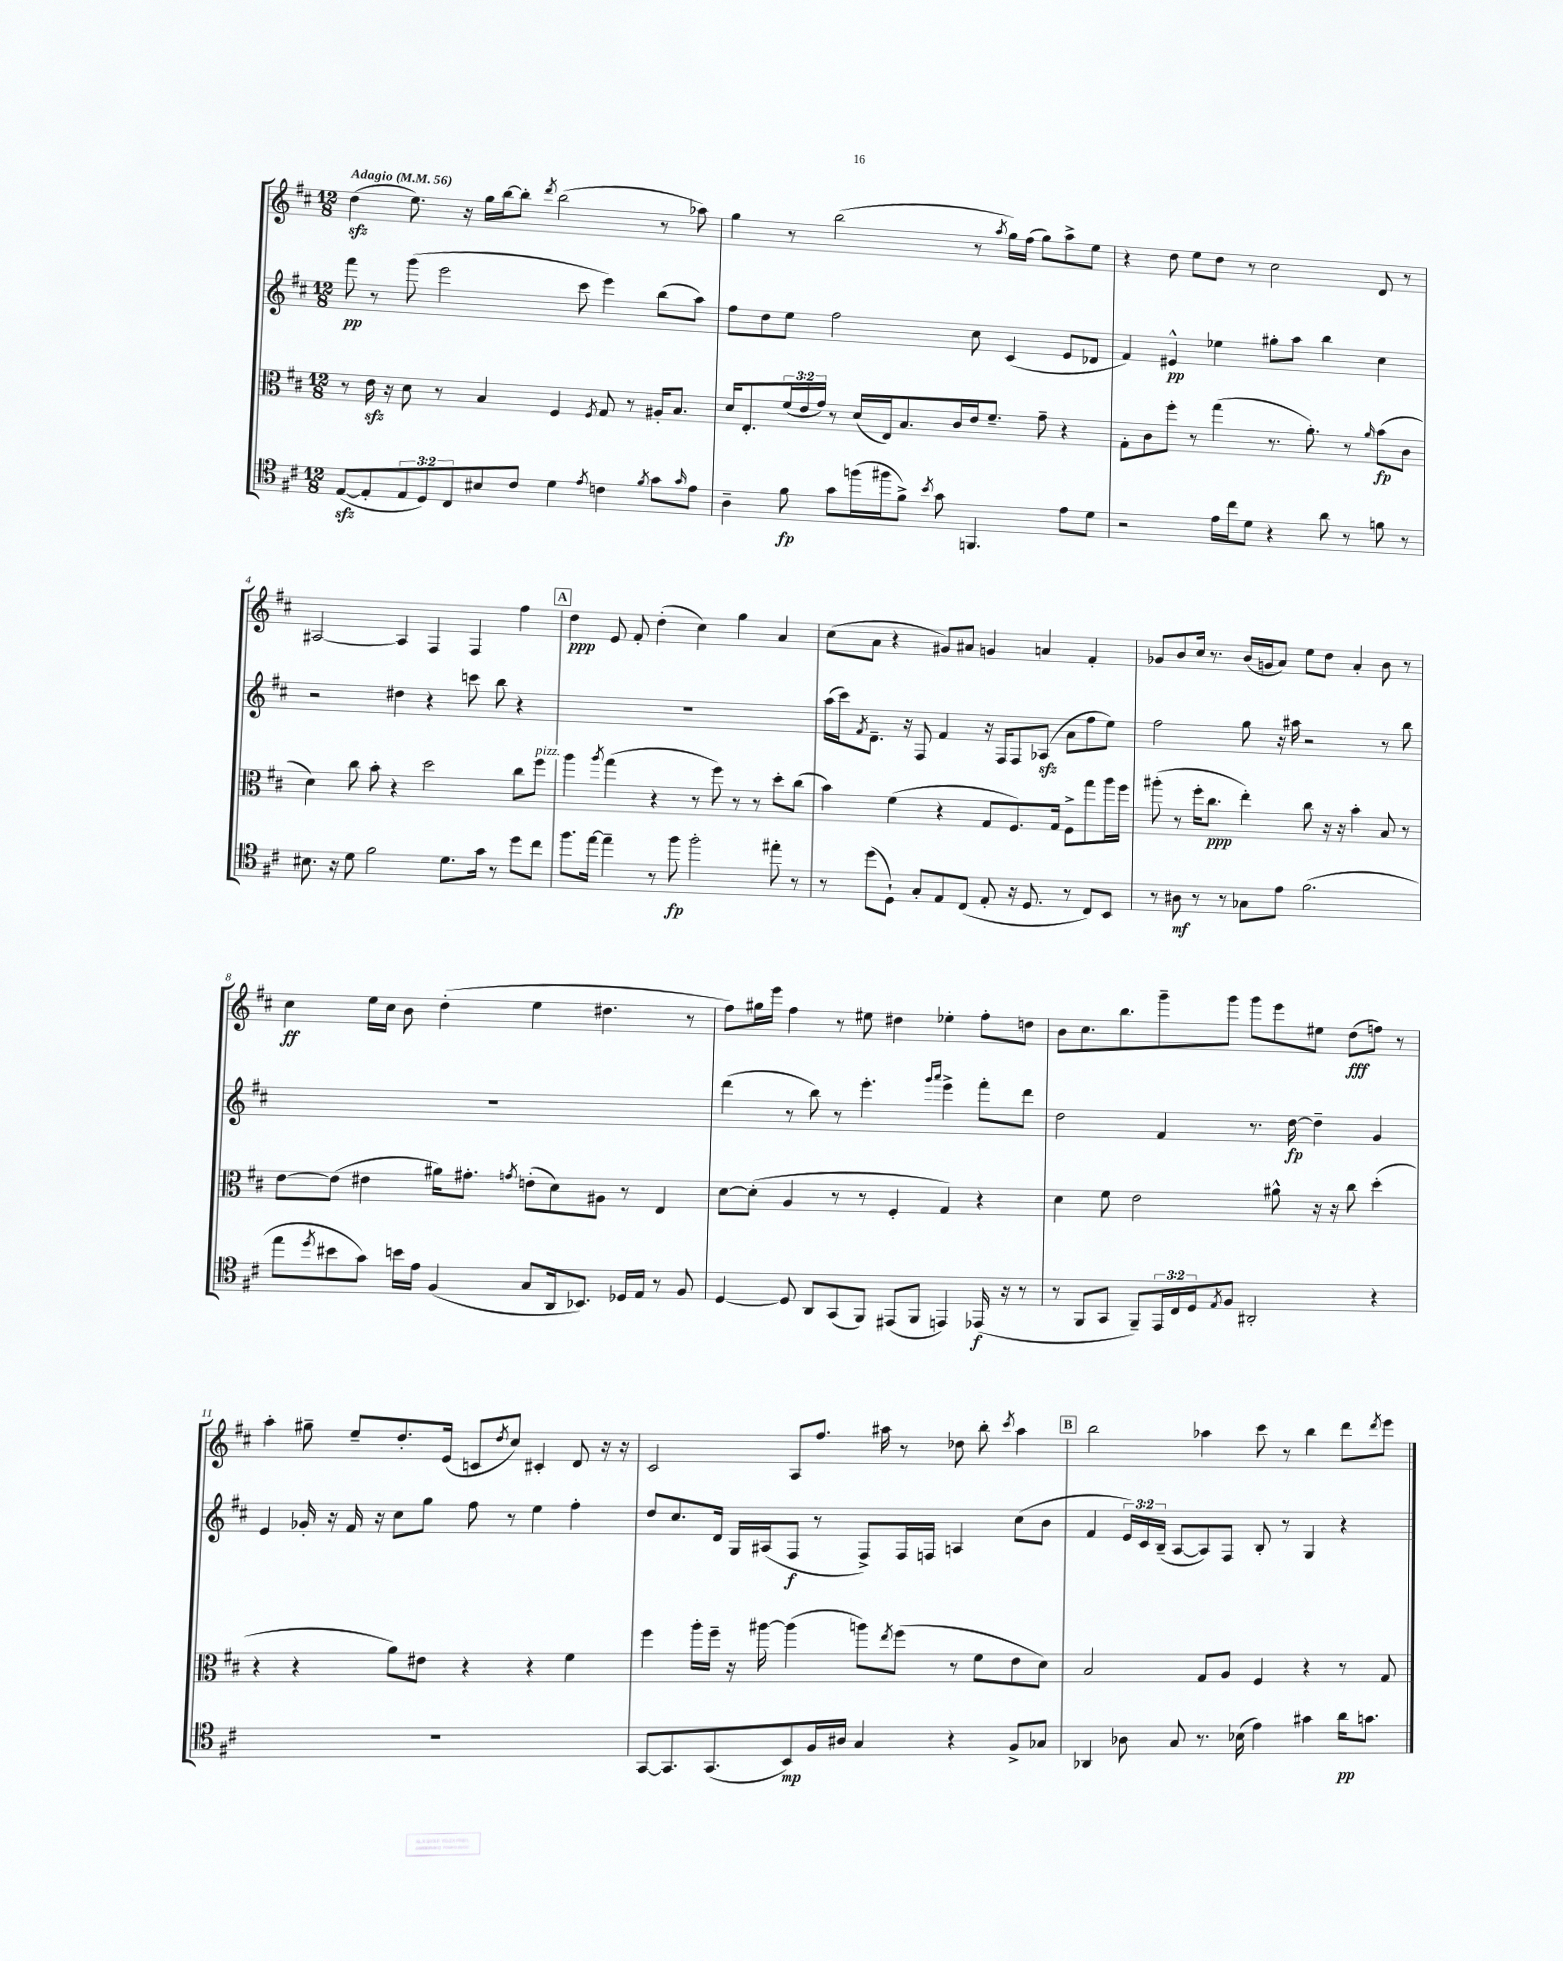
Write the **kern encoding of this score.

**kern	**dynam	**kern	**dynam	**kern	**dynam	**kern	**dynam
*part4	*part4	*part3	*part3	*part2	*part2	*part1	*part1
*staff4	*staff4	*staff3	*staff3	*staff2	*staff2	*staff1	*staff1
*clefC4	*	*clefC3	*	*clefG2	*	*clefG2	*
*k[f#c#]	*	*k[f#c#]	*	*k[f#c#]	*	*k[f#c#]	*
*M12/8	*	*M12/8	*	*M12/8	*	*M12/8	*
*MM56	*	*MM56	*	*MM56	*	*MM56	*
=1	=1	=1	=1	=1	=1	=1	=1
!	!	!	!	!	!	!LO:TX:a:B:t=Adagio	!
([8Ezz/L	.	8r	.	8fff#\	pp	(4ddzz\	.
8E'/]	.	16ezz\	.	8r	.	.	.
.	.	16r	.	.	.	.	.
12E/	.	8d\	.	(8ggg\	.	8.ee\)	.
12D/)	.	.	.	.	.	.	.
.	.	8r	.	2eee\	.	.	.
12C#/	.	.	.	.	.	.	.
.	.	.	.	.	.	16r	.
8B#X/	.	4B/	.	.	.	16gg\LL	.
.	.	.	.	.	.	[16bb\J	.
8c#/J	.	.	.	.	.	8bb'\J]	.
.	.	.	.	.	.	8qddd/	.
4d\	.	4F#/	.	.	.	(2bb\	.
.	.	.	.	8ccc#\	.	.	.
8qe/	.	8qF#/	.	.	.	.	.
4cn\	.	8G/	.	4eee\)	.	.	.
.	.	8r	.	.	.	.	.
8qf#/	.	.	.	.	.	.	.
8g\L	.	16A#X'/KL	.	(8bb\L	.	8r	.
.	.	8.B/J	.	.	.	.	.
16qqg/	.	.	.	.	.	.	.
8e\J	.	.	.	8aa\J)	.	8aa-X\)	.
=2	=2	=2	=2	=2	=2	=2	=2
4A~\	.	16d/KL	.	8ff#\L	.	4gg\	.
.	.	8.E'/	.	.	.	.	.
.	.	.	.	8dd\	.	.	.
8f#\	fp	(24f#/L	.	8ee\J	.	8r	.
.	.	24e/	.	.	.	.	.
.	.	24g/JJ)	.	.	.	.	.
8g\L	.	8r	.	2ff#\	.	(2bb\	.
(16ffn\L	.	(16d/LL	.	.	.	.	.
16ff#X\J	.	16E/J)	.	.	.	.	.
8f#^\J)	.	8.B/	.	.	.	.	.
8qb/	.	.	.	.	.	.	.
8g\	.	.	.	.	.	.	.
.	.	16c#/L	.	.	.	.	.
4.FFn/	.	16e/J	.	8cc#\	.	8r	.
.	.	8.f#~/J	.	.	.	.	.
.	.	.	.	.	.	8qaa/	.
.	.	.	.	(4c#/	.	16gg\LL)	.
.	.	.	.	.	.	(16ff#\JJ	.
.	.	8g~\	.	.	.	8gg\L)	.
8e\L	.	4r	.	8e/L	.	8aa^\	.
8d\J	.	.	.	8d-X/J	.	8ee\J	.
=3	=3	=3	=3	=3	=3	=3	=3
2r	.	8G'\L	.	4f#/)	.	4r	.
.	.	8c#\	.	.	.	.	.
.	.	8ff#'\J	.	4e#X^^/	pp	8dd\	.
.	.	8r	.	.	.	8ee\L	.
16e\LL	.	(4gg\	.	4ee-X\	.	8dd\J	.
16cc#\J	.	.	.	.	.	.	.
8d\J	.	.	.	.	.	8r	.
4r	.	8.r	.	8gg#X'\L	.	2cc#\	.
.	.	.	.	8aa\J	.	.	.
.	.	8.a'\)	.	.	.	.	.
8a\	.	.	.	4bb\	.	.	.
8r	.	8r	.	.	.	.	.
.	.	16qqa/	.	.	.	.	.
8fn\	.	(8b\L	fp	4cc#\	.	8d/	.
8r	.	8c#\J	.	.	.	8r	.
!!LO:LB:g=z
=4	=4	=4	=4	=4	=4	=4	=4
8.B#X\	.	4d\)	.	2r	.	[2A#X/	.
16r	.	.	.	.	.	.	.
8d\	.	8cc#\	.	.	.	.	.
2f#\	.	8b'\	.	.	.	.	.
.	.	4r	.	4dd#X\	.	4A#/]	.
.	.	2dd\	.	4r	.	4F#/	.
8.d\L	.	.	.	.	.	.	.
.	.	.	.	8cccn\	.	4F#/	.
16g\Jk	.	.	.	.	.	.	.
8r	.	.	.	8bb\	.	.	.
8dd\L	.	8cc#\L	.	4r	.	4ff#\	.
!	!	!LO:TX:a:i:t=pizz.	!	!	!	!	!
8cc#\J	.	8ff#\J	.	.	.	.	.
!!LO:REH:place=s1:t=A
=5	=5	=5	=5	=5	=5	=5	=5
8.ff#\L	.	4aa\	.	1.r	.	4dd\	ppp
[16ee\Jk	.	.	.	.	.	.	.
.	.	8qaa/	.	.	.	.	.
4ee~\]	.	(4gg\	.	.	.	8e/	.
.	.	.	.	.	.	8f#'/	.
8r	.	4r	.	.	.	(4dd'\	.
8ff#\	fp	.	.	.	.	.	.
2ff#'\	.	8r	.	.	.	4cc#\)	.
.	.	8ff#\)	.	.	.	.	.
.	.	8r	.	.	.	4gg\	.
.	.	8r	.	.	.	.	.
8ee#X'\	.	8dd'\L	.	.	.	4a/	.
8r	.	(8cc#\J	.	.	.	.	.
=6	=6	=6	=6	=6	=6	=6	=6
8r	.	4b\)	.	(16aa\LL	.	(8cc#\L	.
.	.	.	.	16ccc#\J)	.	.	.
.	.	.	.	8qf#/	.	.	.
(8dd\L	.	.	.	8.d~\J	.	8a\J	.
8D`\J)	.	(4f#\	.	.	.	4r	.
.	.	.	.	16r	.	.	.
8G'/L	.	.	.	8F#/	.	.	.
8E/	.	4r	.	4f#/	.	8g#X/L)	.
(8C#/J	.	.	.	.	.	8a#X/J	.
8E'/	.	8G/L	.	16r	.	4gn/	.
.	.	.	.	16F#/KL	.	.	.
16r	.	8.F#/)	.	8F#/	.	.	.
8.D/	.	.	.	.	.	.	.
.	.	.	.	(8A-Xzz/J	.	4an/	.
.	.	16G/Jk	.	.	.	.	.
8r	.	8F#^\L	.	8a\L	.	.	.
8C#/L)	.	8gg\	.	8ff#\	.	4f#'/	.
8BB/J	.	16aa\L	.	8ee\J)	.	.	.
.	.	16ff#\JJ	.	.	.	.	.
=7	=7	=7	=7	=7	=7	=7	=7
8r	.	(8aa#X'\	.	2ff#\	.	8g-X/L	.
8A#X\	mf	8r	.	.	.	8b/	.
8r	.	16ff#'\KL	.	.	.	16cc#/Jk	.
.	.	8.cc#\J	ppp	.	.	8.r	.
8r	.	.	.	.	.	.	.
8G-X\L	.	4ee'\)	.	8gg\	.	(16b/LL	.
.	.	.	.	.	.	16gn/J	.
8e\J	.	.	.	16r	.	8a/J)	.
.	.	.	.	16aa#X\	.	.	.
(2.f#\	.	8cc#\	.	2r	.	8ee\L	.
.	.	16r	.	.	.	8dd\J	.
.	.	16r	.	.	.	.	.
.	.	4b'\	.	.	.	4a'/	.
.	.	8B/	.	8r	.	8b\	.
.	.	8r	.	8bb\	.	8r	.
!!LO:LB:g=z
=8	=8	=8	=8	=8	=8	=8	=8
8ee\L	.	[8e\L	.	1.r	.	4cc#\	ff
8qdd/	.	.	.	.	.	.	.
8b#X\	.	(8e\J]	.	.	.	.	.
8g\J)	.	4e#X\	.	.	.	16ee\LL	.
.	.	.	.	.	.	16cc#\JJ	.
16bn\LL	.	.	.	.	.	8b\	.
16e\JJ	.	.	.	.	.	.	.
(4F#/	.	16a#X\KL)	.	.	.	(4dd'\	.
.	.	8.g#X'\J	.	.	.	.	.
.	.	8qgn/	.	.	.	.	.
8G/L	.	(8en'\L	.	.	.	4ee\	.
16AA/k	.	8d\)	.	.	.	.	.
8.BB-X/J)	.	.	.	.	.	.	.
.	.	8A#X\J	.	.	.	4.dd#X\	.
16D-X/LL	.	8r	.	.	.	.	.
16E/JJ	.	.	.	.	.	.	.
8r	.	4E/	.	.	.	.	.
8F#/	.	.	.	.	.	8r	.
=9	=9	=9	=9	=9	=9	=9	=9
[4D/	.	[8d\L	.	(4ddd\	.	8ff#\L)	.
.	.	(8d'\J]	.	.	.	16gg#X\L	.
.	.	.	.	.	.	16eee\JJ	.
8D/]	.	4A/	.	8r	.	4ff#\	.
8AA/L	.	.	.	8bb\)	.	.	.
(8GG/	.	8r	.	8r	.	8r	.
8FF#/J)	.	8r	.	4.eee'\	.	8ee#X\	.
(8EE#X/L	.	4F#'/	.	.	.	4dd#X\	.
8FF#/J	.	.	.	.	.	.	.
.	.	.	.	16qqggg/LL	.	.	.
.	.	.	.	16qqaaa/JJ	.	.	.
4EEn/)	.	4G/)	.	4eee^\	.	4ee-X'\	.
(16EE-X/	f	4r	.	8fff#'\L	.	8ff#'\L	.
16r	.	.	.	.	.	.	.
8r	.	.	.	8ddd\J	.	8ddn\J	.
=10	=10	=10	=10	=10	=10	=10	=10
8r	.	4d\	.	2dd\	.	8b\L	.
8FF#/L	.	.	.	.	.	8.cc#\	.
8GG/J	.	8f#\	.	.	.	.	.
.	.	.	.	.	.	8.bb\	.
8FF#~/L)	.	2e\	.	.	.	.	.
24EE/L	.	.	.	4f#/	.	8ggg~\	.
24C#/	.	.	.	.	.	.	.
24D/J	.	.	.	.	.	.	.
8qE/	.	.	.	.	.	.	.
8F#/J	.	.	.	.	.	8ggg\J	.
2AA#X'/	.	.	.	8.r	.	8ggg\L	.
.	.	8a#X^^\	.	.	.	8eee\	.
.	.	.	.	[16dd\	fp	.	.
.	.	16r	.	4dd~\]	.	8ee#X\J	.
.	.	16r	.	.	.	.	.
.	.	8cc#\	.	.	.	(8dd\L	fff
4r	.	(4dd'\	.	4g/	.	8ffn\J)	.
.	.	.	.	.	.	8r	.
!!LO:LB:g=z
=11	=11	=11	=11	=11	=11	=11	=11
1.r	.	4r	.	4e/	.	4aa'\	.
.	.	4r	.	16g-X'/	.	8gg#X~\	.
.	.	.	.	16r	.	.	.
.	.	.	.	16f#/	.	8ee~/L	.
.	.	.	.	16r	.	.	.
.	.	8a\L)	.	8cc#\L	.	8.dd'/	.
.	.	8e#X\J	.	8gg\J	.	.	.
.	.	.	.	.	.	(16e/Jk	.
.	.	4r	.	8ff#\	.	8cn/L	.
.	.	.	.	.	.	8qdd/	.
.	.	.	.	8r	.	8cc#/J)	.
.	.	4r	.	4ee\	.	4c#X'/	.
.	.	4f#\	.	4ff#'\	.	8d/	.
.	.	.	.	.	.	16r	.
.	.	.	.	.	.	16r	.
=12	=12	=12	=12	=12	=12	=12	=12
[8GG/L	.	4ff#\	.	8dd/L	.	2c#/	.
8.GG/]	.	.	.	8.cc#/	.	.	.
.	.	16aa'\LL	.	.	.	.	.
(8.GG/	.	16ff#~\JJ	.	16d/Jk	.	.	.
.	.	16r	.	16G/LL	.	.	.
.	.	[16aa#X\	.	(16A#X/J	.	.	.
8BB/)	mp	(4aa#\]	.	8F#/J	f	8A/L	.
16F#/L	.	.	.	8r	.	8.ff#/J	.
16A#X/JJ	.	.	.	.	.	.	.
4G/	.	8aan\L)	.	8F#^/L)	.	.	.
.	.	.	.	.	.	16aa#X\	.
.	.	8qee/	.	.	.	.	.
.	.	(8ff#\J	.	16F#/L	.	8r	.
.	.	.	.	16Fn/JJ	.	.	.
4r	.	8r	.	4An/	.	8dd-X\	.
.	.	8f#\L	.	.	.	8bb'\	.
.	.	.	.	.	.	8qccc#/	.
8F#^/L	.	8e\	.	(8cc#\L	.	4aa#\	.
8G-X/J	.	8d\J)	.	8b\J	.	.	.
!!LO:REH:place=s1:t=B
=13	=13	=13	=13	=13	=13	=13	=13
4AA-X/	.	2B/	.	4f#/	.	2bb\	.
8A-X\	.	.	.	24e/LL)	.	.	.
.	.	.	.	24c#/	.	.	.
.	.	.	.	(24B~/JJ	.	.	.
8G/	.	.	.	[8A/L	.	.	.
8.r	.	8G/L	.	8A/])	.	4aa-X\	.
.	.	8A/J	.	8F#/J	.	.	.
(16B-X\	.	.	.	.	.	.	.
4e\)	.	4F#/	.	8B'/	.	8ccc#\	.
.	.	.	.	8r	.	8r	.
4g#X\	.	4r	.	4G/	.	4bb\	.
16a\KL	pp	8r	.	4r	.	8ddd\L	.
8.gn\J	.	.	.	.	.	.	.
.	.	.	.	.	.	8qddd/	.
.	.	8G/	.	.	.	8eee\J	.
==	==	==	==	==	==	==	==
*-	*-	*-	*-	*-	*-	*-	*-
